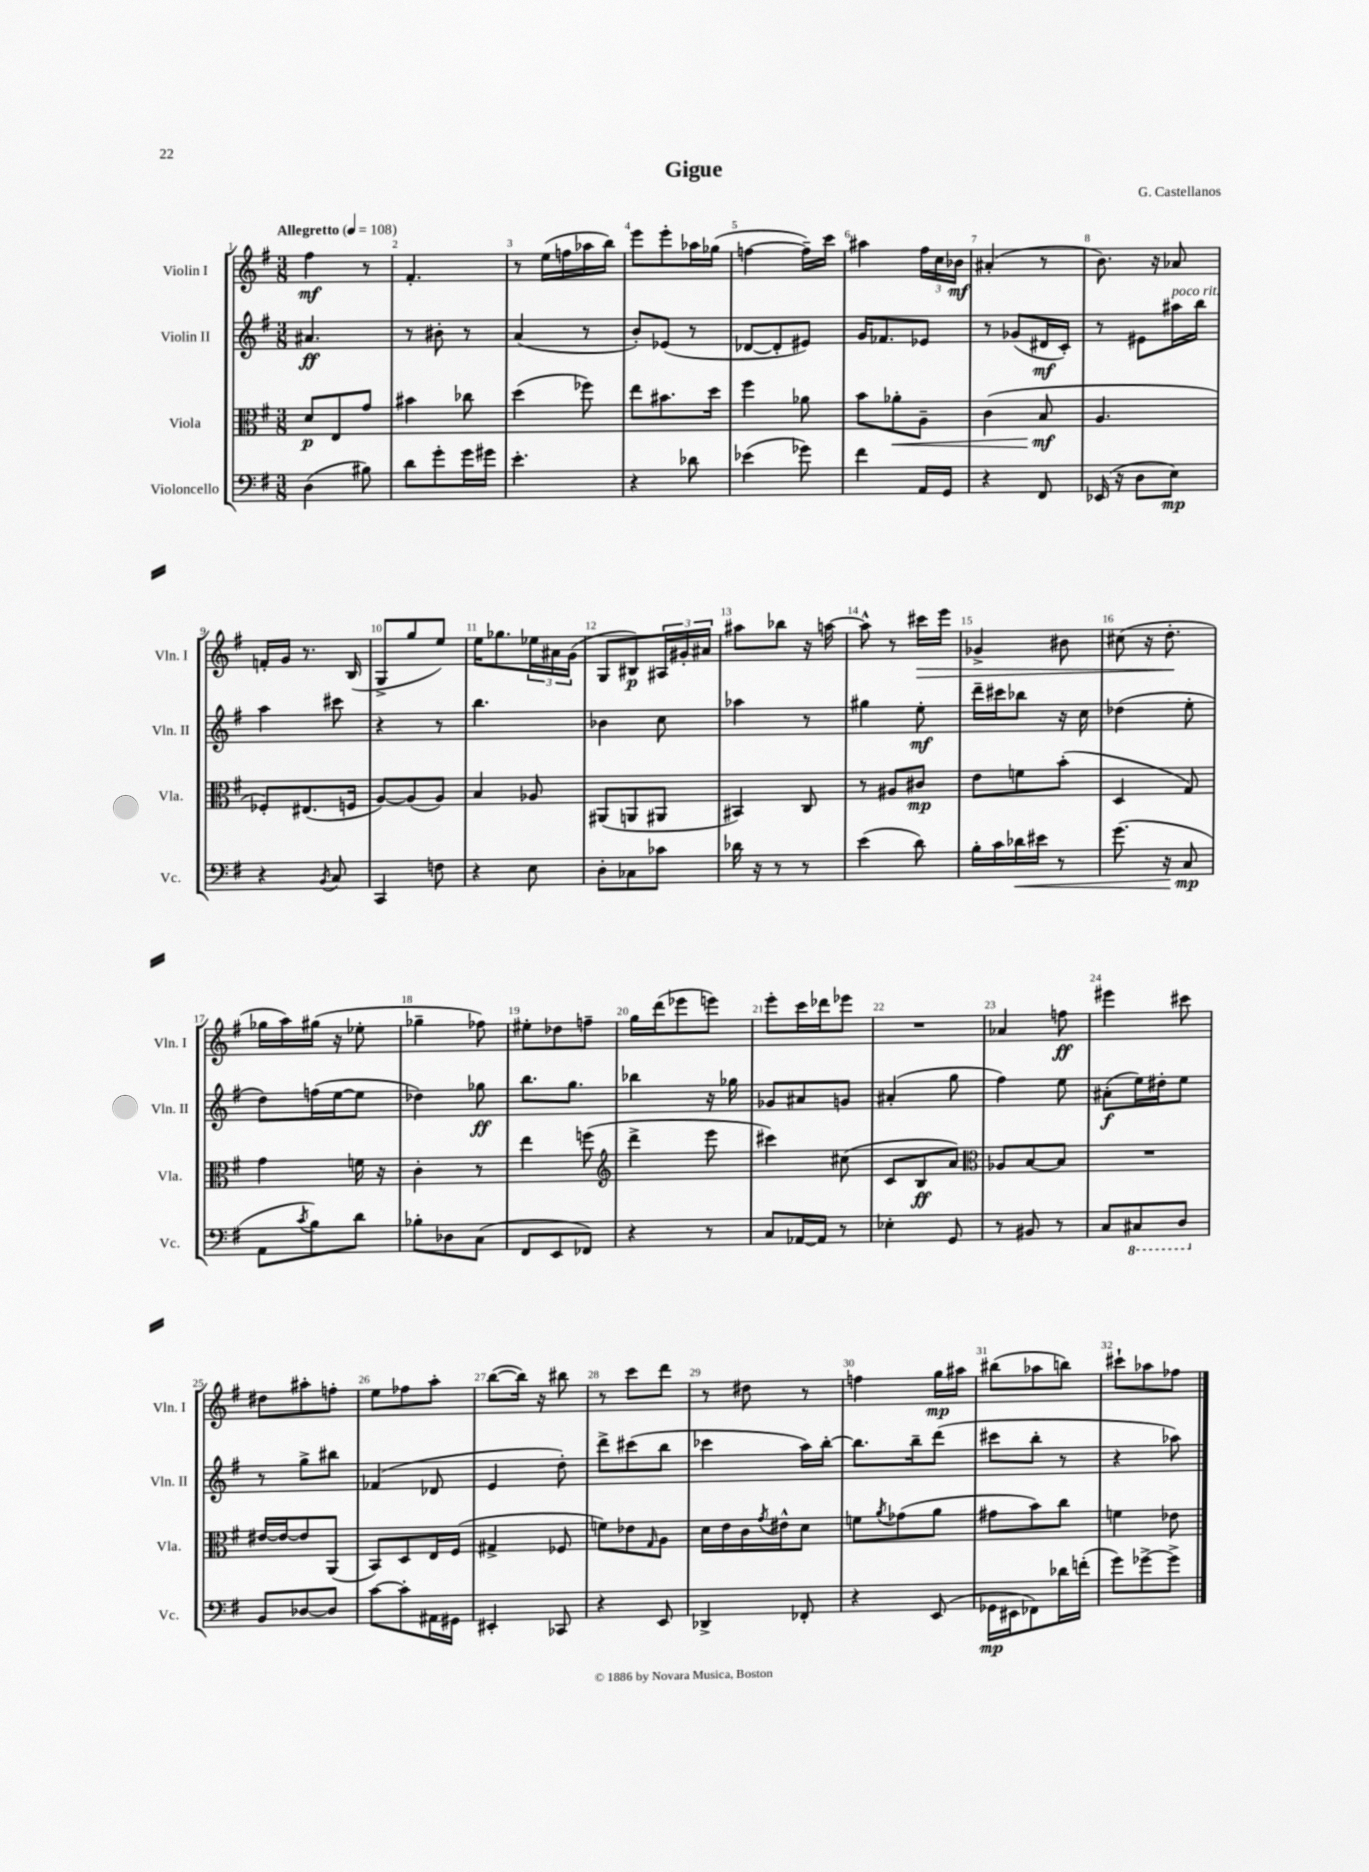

**kern	**kern	**kern	**kern
*staff4	*staff3	*staff2	*staff1
*clefF4	*clefC3	*clefG2	*clefG2
*k[f#]	*k[f#]	*k[f#]	*k[f#]
*M3/8	*M3/8	*M3/8	*M3/8
*MM108	*MM108	*MM108	*MM108
(4D	8d	4.a#	4ff#
.	8E	.	.
8B#)	8g	.	8r
=	=	=	=
8d	4b#	8r	4.f#'
8g'	.	8b#'	.
16g	8cc-	8r	.
16g#	.	.	.
=	=	=	=
4.e'	(4dd	(4a	8r
.	.	.	(16ee
.	.	.	16ff
.	8ff-)	8r	16aa-
.	.	.	16bb)
=	=	=	=
4r	8ee	8b')	8eee
.	8.b#	(8e-	8eee'
8d-	.	8r	16aa-
.	16dd	.	(16gg-
=	=	=	=
(4e-	4ff#	[8d-	[4ff
.	.	8d-']	.
8g-)	8a-	8e#)	16ff~])
.	.	.	16ccc
=	=	=	=
4f#	8b	16g	4aa#
.	.	8.f-	.
.	8a-'	.	.
16AA	8A~	8e-	24ff#
.	.	.	24cc
16GG	.	.	.
.	.	.	24b-
=	=	=	=
4r	(4c	8r	(4a#'
.	.	(8g-	.
8FF#	8B	16d#	8r
.	.	16c')	.
=	=	=	=
(16EE-	4.A	8r	8.b)
16r	.	.	.
8D	.	8e#	.
.	.	.	16r
8E)	.	16aa#	8a-
.	.	16bb	.
=	=	=	=
4r	8F-')	4aa	16f'
.	.	.	16g
.	(8.E#	.	8.r
8qBB	.	.	.
8C	.	8ccc#	.
.	16F	.	(16B
=	=	=	=
4CC	[8A)	4r	8G^
.	(8A]	.	8gg
8F	8A)	8r	8ee)
=	=	=	=
4r	4B	4.bb	16ee
.	.	.	8.gg-
8E	8A-	.	24ee-
.	.	.	24a#
.	.	.	(24g
=	=	=	=
8D'	(8AA#	4b-	8G
8C-	8AA	.	8B#)
8c-	8AA#	8cc	24A#
.	.	.	24g#'
.	.	.	24a#
=	=	=	=
16d-	4BB#)	4aa-	8aa#
16r	.	.	.
8r	.	.	8bb-
8r	8C	8r	16r
.	.	.	[16aa
=	=	=	=
(4e	8r	4gg#	8aa^^]
.	8A#	.	8r
8d)	8c#	8ee'	16ccc#
.	.	.	16eee
=	=	=	=
16B'	8e	16ddd~	4g-^
16c	.	16ccc#	.
16d-	8f	8bb-	.
16e#	.	.	.
8r	(8b'	16r	8b#
.	.	16cc	.
=	=	=	=
(8.g	4D	(4dd-	(8cc#
.	.	.	16r
16r	.	.	8.dd'
8C	8G)	8ee'	.
=	=	=	=
8AA	4g	8dd)	16gg-
.	.	.	16aa)
8qc	.	.	.
8B)	.	(16ff	(16gg#
.	.	[16ee	16r
8d	16f	8ee]	8ee-'
.	16r	.	.
=	=	=	=
8B-'	4c'	4dd-)	4gg-~
8D-	.	.	.
(8C	8r	8gg-	8ff-)
=	=	=	=
8FF#	4ee	8.bb	8ee#'
8EE	.	.	8dd-
.	.	8.gg	.
8FF-)	(8ff	.	8ff~
=	=	=	=
*	*clefG2	*	*
4r	4ddd^	4bb-	16gg
.	.	.	(16ddd
.	.	.	8eee-
8r	8eee	16r	8eee)
.	.	16gg-	.
=	=	=	=
8C	4ccc#)	8g-	8eee'
[16AA-	.	8a#	16ccc
16AA-]	.	.	16ddd-
8r	(8cc#	8g	8eee-
=	=	=	=
4E-'	8c	(4a#'	4.r
.	8B	.	.
8GG	8a)	8gg	.
=	=	=	=
*	*clefC3	*	*
8r	8A-	4ff#)	4a-
8BB#	[8B	.	.
8r	8B]	8ee	8ff
=	=	=	=
8C	4.r	(8a#'	4eee#
8CC#	.	16ee)	.
.	.	16dd#'	.
8DD	.	8ee	8ccc#
=	=	=	=
8BB	[16e#	8r	8dd#
.	16e#_	.	.
[8D-	8e#]	8gg^	8aa#'
8D-]	(8AA	8bb#	8ff'
=	=	=	=
[8c	8BB)	(4f-	8ee
8c']	8D	.	8ff-
16AA#	16E	8d-	8aa'
16GG#	(16F#	.	.
=	=	=	=
4EE#'	4G#^	4e	([8bb
.	.	.	16bb])
.	.	.	16r
8CC-	8F-	8dd')	8bb#
=	=	=	=
4r	8f)	8ddd^	8r
.	8e-	(8ccc#	8ccc
.	16qqG	.	.
8EE	8A	8bb	8ddd
=	=	=	=
4DD-^	16d	4ccc-	8r
.	16e	.	.
.	16c	.	8dd#
.	8qg	.	.
.	16e#^^	.	.
8FF-'	8d	16aa)	8r
.	.	[16bb'	.
=	=	=	=
4r	8f	8.bb]	4ff
.	8qa	.	.
.	(8g-	.	.
.	.	16bb~	.
(8EE	8a	(8ddd	16gg
.	.	.	16aa#
=	=	=	=
16GG-	8g#	8ccc#	(8bb#
16EE#	.	.	.
8FF-)	8b)	8bb'	8aa-
16d-	8cc	8r	8bb)
(16f'	.	.	.
=	=	=	=
8g)	4f	4r	8ccc#`
[8g-^	.	.	8aa-
8g-^]	8e-	8aa-)	8ff-
==	==	==	==
*-	*-	*-	*-
